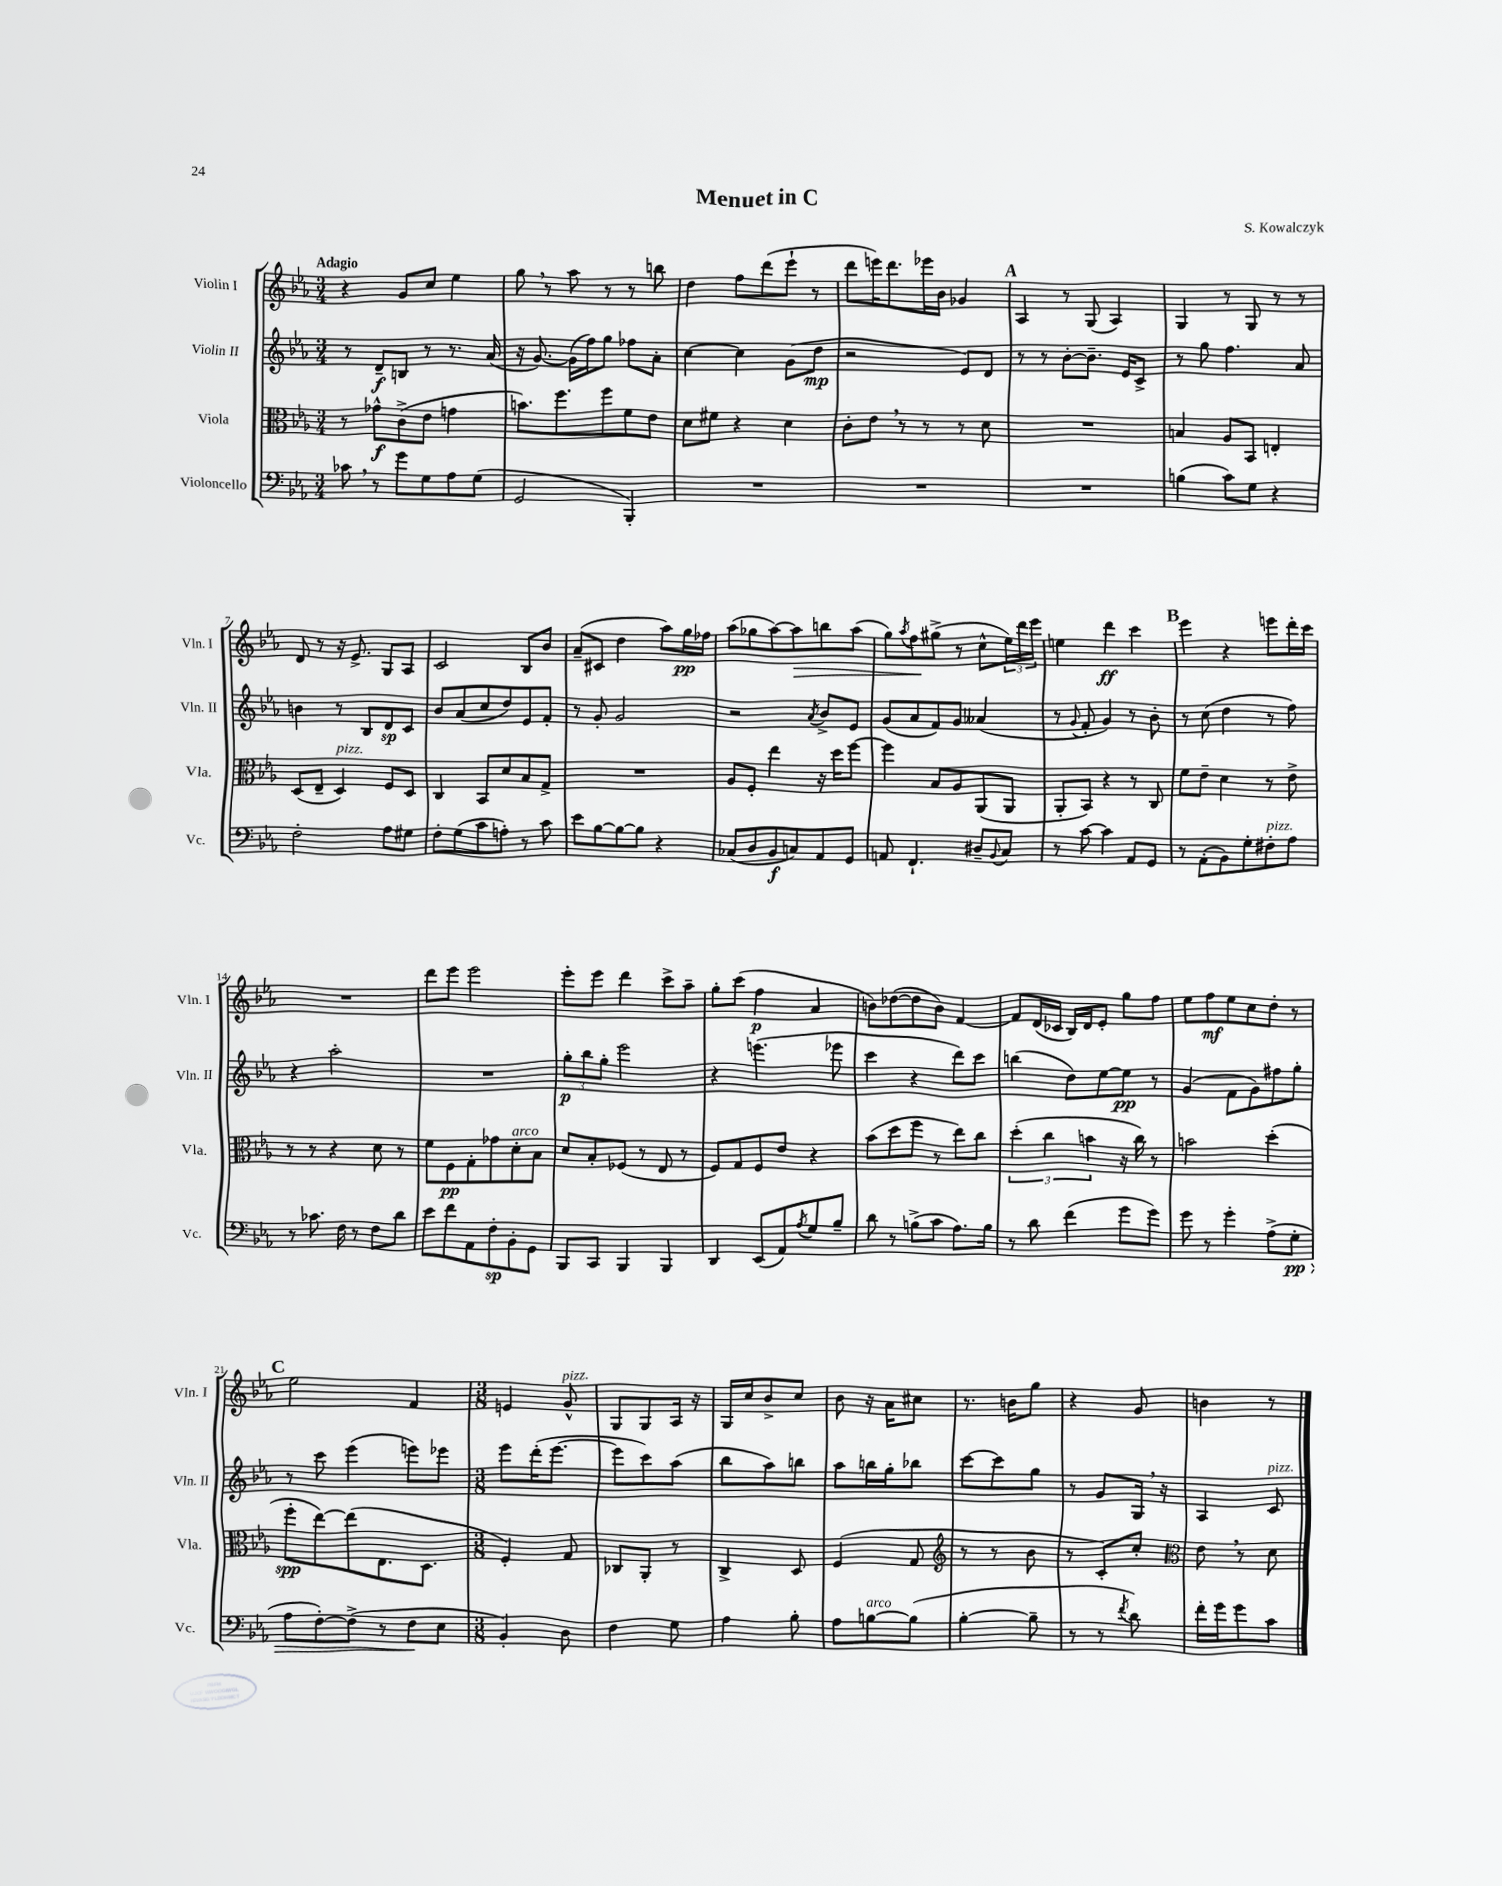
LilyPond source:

\header { title = "Menuet in C" composer = "S. Kowalczyk" }
<<
\new StaffGroup <<
\new Staff = "s0" \with { instrumentName = "Violin I" shortInstrumentName = "Vln. I" } {
    \clef treble \key ees \major \numericTimeSignature \time 3/4 \tempo "Adagio"
    r4 g'8 c''8 ees''4 |
    g''8 \breathe r8 aes''8 r8 r8 b''8 |
    d''4 f''8 d'''8( ees'''8-! r8 |
    d'''8 e'''16) d'''8. ees'''16 bes'16 ges'4 |
    \mark \markup { \bold "A" } aes4 r8 g8( aes4) |
    g4 r8 g8 r8 r8 |
    d'8 r8 r16 ees'8.-> g8 aes8 |
    c'2 bes8 bes'8 |
    aes'8--( cis'8 d''4 aes''8) g''16\pp fes''16 |
    aes''8( ges''8 aes''8~) aes''8\> b''8 aes''8( |
    g''8) \acciaccatura { aes''8 } f''8\! gis''8->( r8 c''8-^ \tuplet 3/2 { ees''16) d'''16 ees'''16 } |
    e''4 d'''4\ff c'''4 |
    \mark \markup { \bold "B" } ees'''4 r4 e'''8 d'''16-. c'''16 |
    R2. |
    d'''8 ees'''8 ees'''2 |
    ees'''8-. ees'''8 d'''4 c'''8-> aes''8-- |
    g''8-. c'''8( f''4\p aes'4 |
    b'8) des''8~( des''8 b'8) f'4~ |
    f'8 d'16( ces'16 bes16) d'16 ees'8-. g''8 f''8 |
    ees''8 f''8\mf ees''8 c''8 d''8-. r8 |
    \mark \markup { \bold "C" } ees''2 f'4 |
    \numericTimeSignature \time 3/8 e'4 g'8-^^\markup { \italic "pizz." } |
    g8 g8 aes16 r16 |
    g16 c''16 bes'8-> c''8 |
    bes'8 r16 aes'16 cis''8 |
    r8. b'16 g''8 |
    r4 g'8 |
    b'4 r8 \bar "|." |
}
\new Staff = "s1" \with { instrumentName = "Violin II" shortInstrumentName = "Vln. II" } {
    \clef treble \key ees \major \numericTimeSignature \time 3/4
    r8 d'8--\f b8 r8 r8. aes'16( |
    r16 g'8.~) g'16( f''16) g''8 fes''8 aes'8-. |
    c''4~ c''4 g'8( d''8\mp |
    r2 ees'8) d'8 |
    \mark \markup { \bold "A" } r8 r8 bes'8~-. bes'8.-- ees'16 c'8-> |
    r8 g''8 f''4. aes'8 |
    b'4 r8 bes8 d'8\sp c'8 |
    bes'8 aes'8( c''8 d''8) ees'8 f'8-. |
    r8 g'8-. g'2 |
    r2 \acciaccatura { aes'8 } bes'8-> ees'8 |
    g'8( aes'8 f'8) g'8 aeses'4( |
    r8 \appoggiatura { g'8 } f'8-. g'4) r8 bes'8-. |
    \mark \markup { \bold "B" } r8 c''8( d''4 r8 f''8) |
    r4 aes''2-. |
    R2. |
    \tuplet 3/2 { g''8-.\p bes''8 g''8-. } ees'''2 |
    r4 e'''4.( ees'''8 |
    c'''4 r4 d'''8) c'''8 |
    b''4( d''8) ees''8~ ees''8\pp r8 |
    g'4( f'8 g'8) fis''8 g''8-. |
    \mark \markup { \bold "C" } r8 c'''8 ees'''4( e'''8) ees'''8 |
    \numericTimeSignature \time 3/8 ees'''8 d'''16-.( ees'''8.~ |
    ees'''8 c'''8) aes''8( |
    bes''8 aes''8) b''8 |
    aes''8 b''16 g''16-. bes''8 |
    c'''8~ c'''8 g''8 |
    r8 g'8 g16 \breathe r16 |
    aes4 c'8^\markup { \italic "pizz." } \bar "|." |
}
\new Staff = "s2" \with { instrumentName = "Viola" shortInstrumentName = "Vla." } {
    \clef alto \key ees \major \numericTimeSignature \time 3/4
    r8 ges'8-^\f c'8->( ees'8 g'4 |
    b'8.) f''8. f''8 f'8 ees'8 |
    d'8 fis'8 r4 d'4 |
    c'8-. ees'8 \breathe r8 r8 r8 d'8 |
    \mark \markup { \bold "A" } R2. |
    b4 aes8 bes,8 e4-. |
    d8( ees8-- d4^\markup { \italic "pizz." }) f8 d8 |
    c4 bes,8 d'8 bes8 g8-> |
    R2. |
    aes8 f8-. ees''4 r16 d''16 f''8~ |
    f''4 bes8 aes8 aes,8( aes,8 |
    aes,8-. bes,8) r4 r8 c8 |
    \mark \markup { \bold "B" } f'8 ees'8-- d'4 r8 ees'8-> |
    r8 r8 r4 d'8 r8 |
    f'8 f8\pp g8-. ges'8 d'8-.^\markup { \italic "arco" } bes8 |
    d'8 bes8-. fes8( r8 ees8 r8 |
    f8) g8 f8 ees'8 r4 |
    bes'8( d''8 f''8 r8 ees''8) c''8 |
    \tuplet 3/2 { d''4-.( c''4 b'4 } r16 c''16) r8 |
    b'2 d''4-.( |
    \mark \markup { \bold "C" } f''8-.\spp ees''8~) ees''8( ees8. d8. |
    \numericTimeSignature \time 3/8 f4-.) g8 |
    ces8 aes,8-. r8 |
    c4-> d8 |
    f4( g8 |
    \clef treble r8 r8 bes'8 |
    r8 c'8-.) c''8-. |
    \clef alto ees'8 \breathe r8 d'8 \bar "|." |
}
\new Staff = "s3" \with { instrumentName = "Violoncello" shortInstrumentName = "Vc." } {
    \clef bass \key ees \major \numericTimeSignature \time 3/4
    ces'8 \breathe r8 g'8 g8 aes8 g8( |
    g,2 bes,,4-.) |
    R2. |
    R2. |
    \mark \markup { \bold "A" } R2. |
    b4( c'8) g8 r4 |
    f2-. aes8 gis8 |
    f8-. g8( c'8 a8-.) r8 c'8 |
    ees'8 bes8~ bes8~ bes8 r4 |
    ces8( d8 bes,8\f c8) aes,8 g,8 |
    a,8 f,4.-! dis8-- \appoggiatura { bes,8 } c8 |
    r8 c'8~ c'4 aes,8 g,8 |
    \mark \markup { \bold "B" } r8 aes,8-.( bes,8) g8-. fis8-.^\markup { \italic "pizz." } aes8 |
    r8 ces'8. f16 r8 f8 d'8 |
    ees'8 f'8 aes,8 f8-.\sp bes,8-. g,8 |
    bes,,8 c,8 bes,,4 bes,,4 |
    d,4 ees,8( aes,8) \acciaccatura { aes8 } g8 bes8-- |
    d'8 r8 b8->( c'8 aes8.) b16 |
    r8 d'8 f'4( g'8 g'8) |
    g'8 r8 g'4-. aes8->( g8-.\pp\> |
    \mark \markup { \bold "C" } aes8 f8~-.) f8->( r8 f8\! ees8 |
    \numericTimeSignature \time 3/8 bes,4-.) d8 |
    f4 g8 |
    aes4 bes8-. |
    aes8 b8~^\markup { \italic "arco" } b8( |
    bes4~-. bes8-- |
    r8 r8 \acciaccatura { f'8 } d'8) |
    f'16-. g'16 g'8 c'8 \bar "|." |
}
>>
>>
